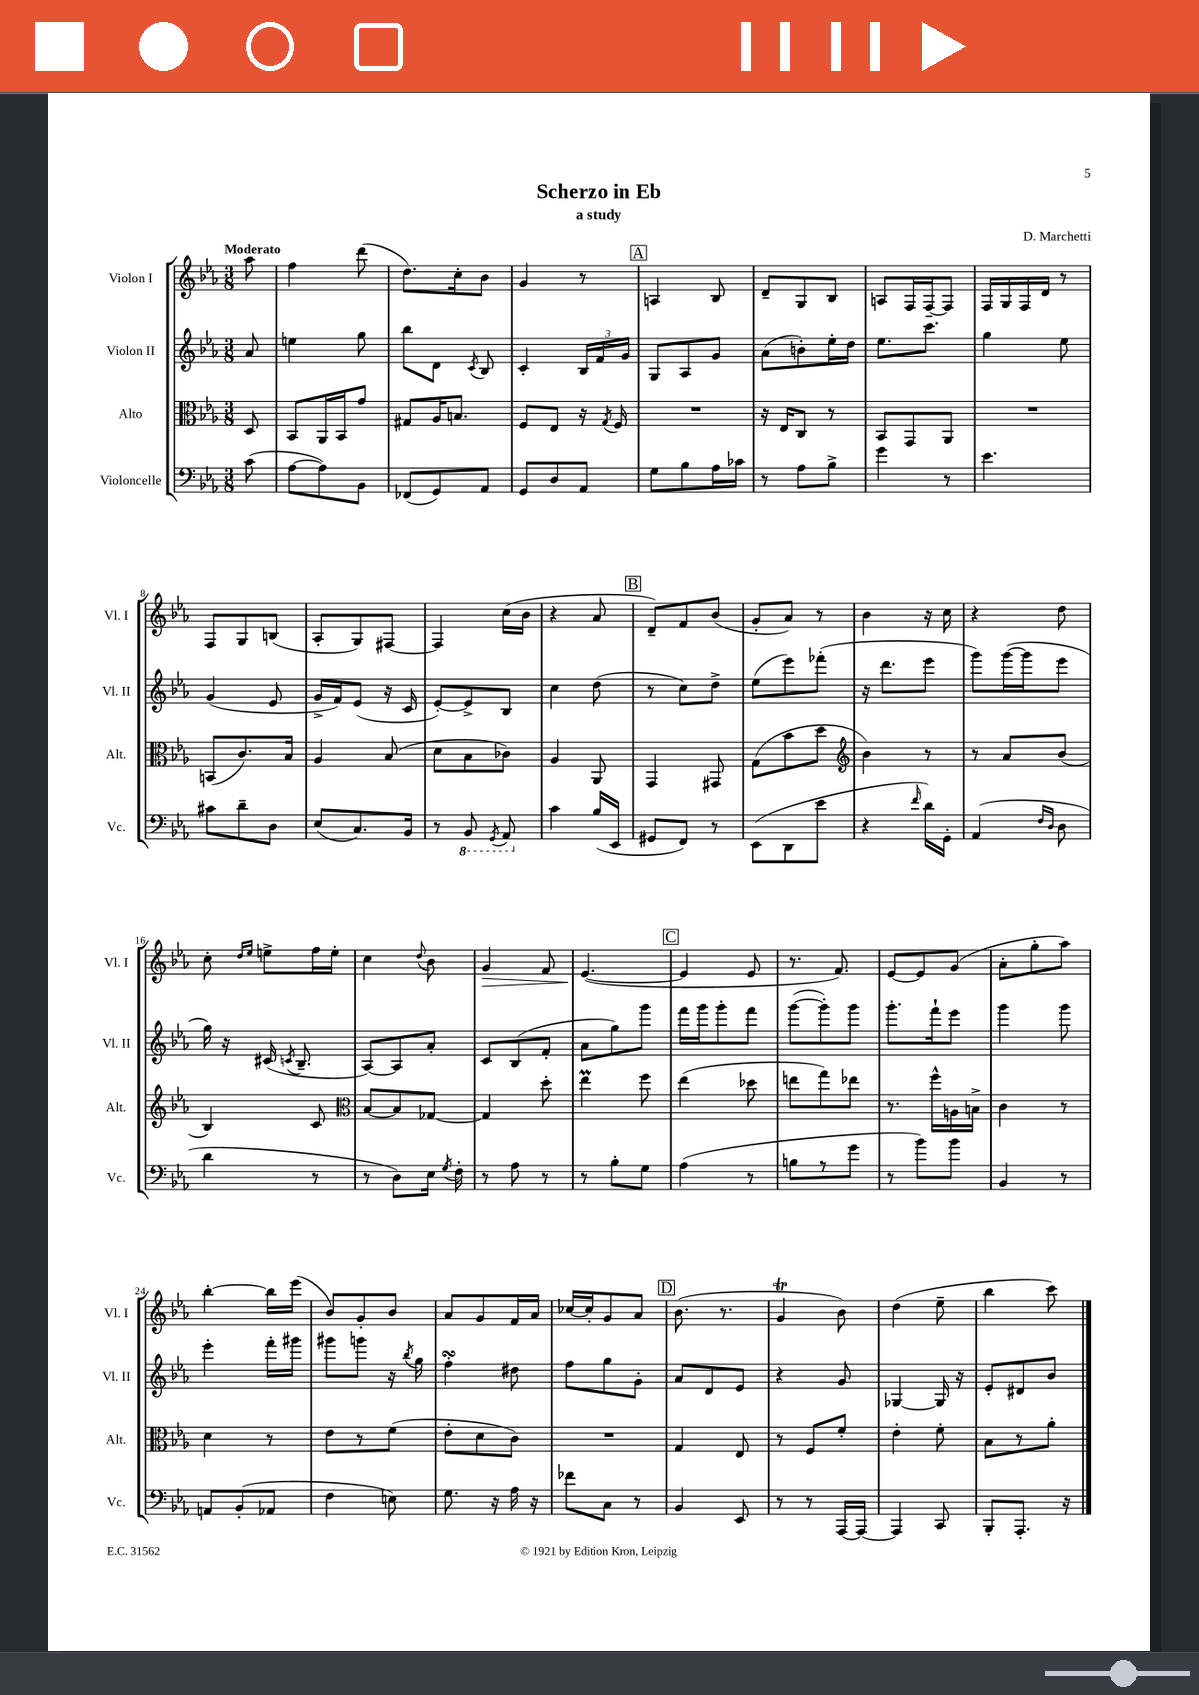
\header { title = "Scherzo in Eb" composer = "D. Marchetti" subtitle = "a study" }
<<
\new StaffGroup <<
\new Staff = "s0" \with { instrumentName = "Violon I" shortInstrumentName = "Vl. I" } {
    \clef treble \key ees \major \numericTimeSignature \time 3/8 \partial 8 \tempo "Moderato"
    \autoBeamOff aes''8 |
    f''4 d'''8( |
    d''8.[) c''16-. bes'8] |
    g'4 r8 |
    \mark \markup { \box "A" } a4 bes8 |
    d'8[-- g8 bes8] |
    a8[ f16 f16~-- f8] |
    f16[ g16 f16 d'16] r8 |
    f8[ g8 b8]( |
    aes8[-. g8) fis8]~ |
    fis4 c''16[( bes'16] |
    r4 aes'8 |
    \mark \markup { \box "B" } d'8[--) f'8 bes'8]( |
    g'8[-. aes'8]) r8 |
    bes'4 r16 c''16 |
    r4 d''8 |
    c''8-. \grace { d''16[ ees''16] } e''8[-> f''16 e''16]-. |
    c''4 \appoggiatura { d''8 } bes'8 |
    g'4\> f'8 |
    ees'4.~\!( |
    \mark \markup { \box "C" } ees'4 ees'8 |
    r8. f'8.) |
    ees'8[~ ees'8 g'8]( |
    aes'8[-. g''8-. aes''8]) |
    bes''4~-. bes''16[ ees'''16]( |
    bes'8[) g'8-. bes'8] |
    aes'8[ g'8 f'16 aes'16] |
    ces''16[~ ces''16-. g'8 aes'8] |
    \mark \markup { \box "D" } bes'8.( r8. |
    g'4\trill bes'8) |
    d''4( ees''8-- |
    bes''4 c'''8) \bar "|." |
}
\new Staff = "s1" \with { instrumentName = "Violon II" shortInstrumentName = "Vl. II" } {
    \clef treble \key ees \major \numericTimeSignature \time 3/8 \partial 8
    \autoBeamOff aes'8 |
    e''4 g''8 |
    bes''8[ d'8] \acciaccatura { c'8 } bes8 |
    c'4-. \tuplet 3/2 { bes16[ f'16 g'16] } |
    \mark \markup { \box "A" } g8[ aes8 g'8] |
    aes'8[( b'8-.) ees''16-. d''16] |
    ees''8.[ c'''8.] |
    g''4 ees''8 |
    g'4( ees'8 |
    g'16[-> f'16) ees'8]( r16 c'16 |
    ees'8[~-.) ees'8-> bes8] |
    c''4 d''8( |
    \mark \markup { \box "B" } r8 c''8[) d''8]-> |
    ees''8[( ees'''8) fes'''8]-.( |
    r16 d'''8.[ ees'''8] |
    g'''8[) g'''16~( g'''16 ees'''8] |
    g''16) r16 cis'16( \acciaccatura { c'8 } bes8.-- |
    aes8[~) aes8 aes'8]-. |
    c'8[ bes8( f'8]-. |
    aes'8[ g''8) g'''8] |
    \mark \markup { \box "C" } f'''16[ g'''16 g'''8-. f'''8] |
    g'''8[~( g'''8-.) g'''8] |
    g'''8.[-. f'''16-! ees'''8] |
    g'''4 g'''8 |
    ees'''4-. f'''16[-. gis'''16] |
    gis'''8[ g'''8] r16 \acciaccatura { bes''8 } g''16 |
    f''4-.\turn dis''8 |
    f''8[ g''8 g'8]-. |
    \mark \markup { \box "D" } aes'8[ d'8 ees'8] |
    r4 g'8 |
    ges4~ ges16 r16 |
    ees'8[-. dis'8 bes'8] \bar "|." |
}
\new Staff = "s2" \with { instrumentName = "Alto" shortInstrumentName = "Alt." } {
    \clef alto \key ees \major \numericTimeSignature \time 3/8 \partial 8
    \autoBeamOff d8 |
    bes,8[ aes,16 bes,16 g'8] |
    gis8[ aes16 b8.] |
    f8[ ees8] r16 \acciaccatura { g8 } f16 |
    \mark \markup { \box "A" } R4. |
    r16 ees16[ c8] r8 |
    bes,8[ g,8 aes,8] |
    R4. |
    b,8[( c'8.) bes16] |
    aes4 bes8( |
    d'8[ bes8 ces'8]) |
    aes4 aes,8 |
    \mark \markup { \box "B" } g,4 gis,8 |
    g8[( bes'8 d''8] |
    \clef treble bes'4) r8 |
    r8 aes'8[ bes'8]( |
    bes4) c'8 |
    \clef alto bes8[~ bes8 ges8]~ |
    ges4 d''8-. |
    ees''4\prall f''8 |
    \mark \markup { \box "C" } ees''4( des''8 |
    e''8[ g''8) ees''8] |
    r8. f''16[-^ a16 b16]-> |
    c'4 r8 |
    d'4 r8 |
    ees'8[ r8 f'8]( |
    ees'8[-. d'8 c'8]) |
    R4. |
    \mark \markup { \box "D" } g4 ees8 |
    r8 f8[ f'8]-. |
    ees'4-. f'8-. |
    bes8[ r8 aes'8]-. \bar "|." |
}
\new Staff = "s3" \with { instrumentName = "Violoncelle" shortInstrumentName = "Vc." } {
    \clef bass \key ees \major \numericTimeSignature \time 3/8 \partial 8
    \autoBeamOff c'8( |
    aes8[~ aes8) bes,8] |
    fes,8[( g,8) aes,8] |
    g,8[ d8 aes,8] |
    \mark \markup { \box "A" } g8[ bes8 aes16 ces'16] |
    r8 aes8[ bes8]-> |
    g'4 r8 |
    ees'4. |
    cis'8[ d'8-- d8] |
    ees8[( c8.) bes,16] |
    r8 \ottava #-1 bes,,8 \acciaccatura { g,,8 } aes,,8 \ottava #0 |
    c'4 bes16[( ees,16] |
    \mark \markup { \box "B" } gis,8[ f,8]) r8 |
    ees,8[( d,8 ees'8] |
    r4 \grace { f'16 } d'16[) g,16]-. |
    aes,4( \grace { f16[ d16] } d8 |
    d'4 r8 |
    r8 d8[) ees16] \acciaccatura { g8 } f16-. |
    r8 aes8 r8 |
    r8 bes8[-. g8] |
    \mark \markup { \box "C" } aes4( r8 |
    b8[ r8 g'8] |
    r8 bes'8[) bes'8] |
    bes,4 r8 |
    a,8[ bes,8-.( aes,8] |
    f4 e8) |
    g8. r16 aes16 r16 |
    fes'8[ c8] r8 |
    \mark \markup { \box "D" } bes,4 ees,8 |
    r8 r8 aes,,16[~ aes,,16]~ |
    aes,,4 c,8 |
    bes,,8[-. aes,,8.]-. r16 \bar "|." |
}
>>
>>
